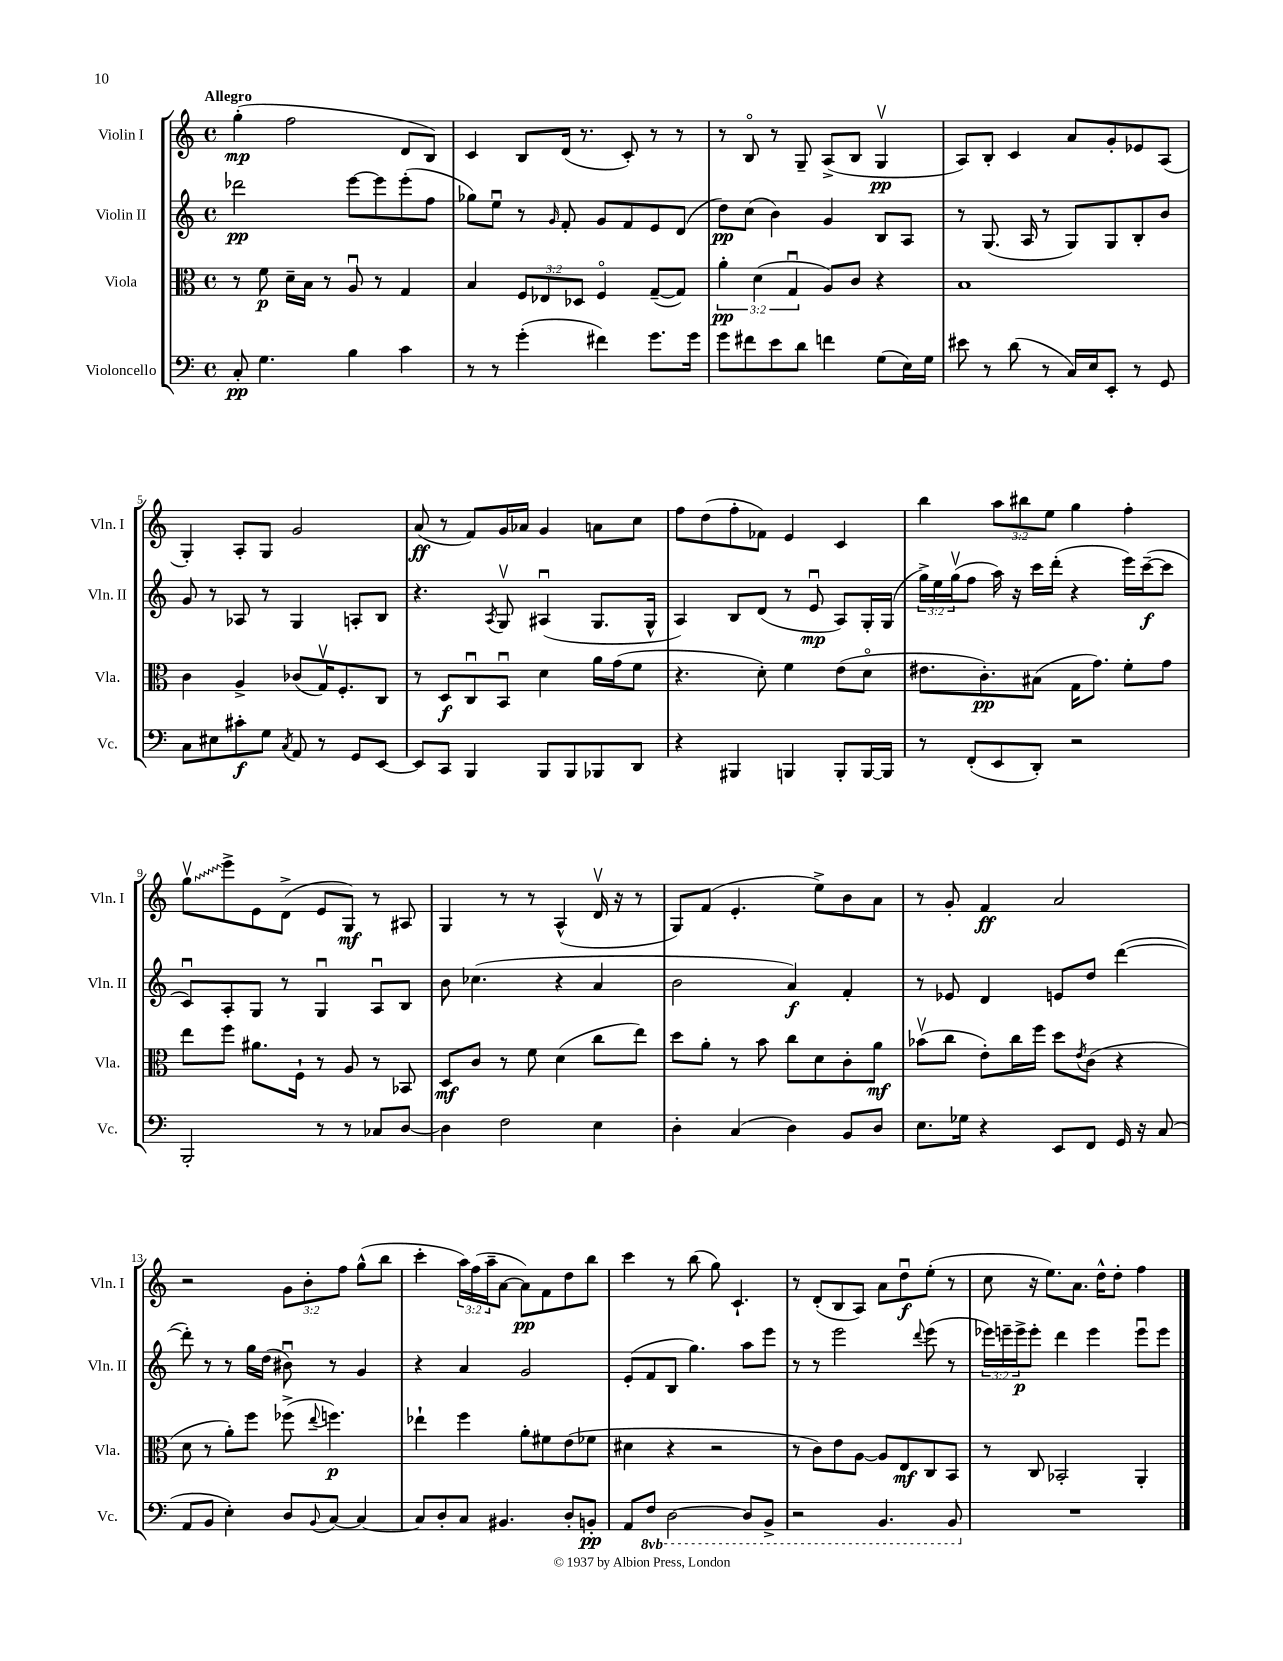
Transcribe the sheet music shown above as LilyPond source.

<<
\new StaffGroup <<
\new Staff = "s0" \with { instrumentName = "Violin I" shortInstrumentName = "Vln. I" } {
    \clef treble \key c \major \defaultTimeSignature \time 4/4 \override Staff.TupletNumber.text = #tuplet-number::calc-fraction-text \tempo "Allegro"
    g''4-.\mp( f''2 d'8 b8) |
    c'4 b8 d'16( r8. c'8-.) r8 r8 |
    r8 b8\flageolet r8 g8-- a8->( b8 g4\upbow\pp |
    a8) b8-. c'4 a'8 g'8-. ees'8 a8( |
    g4-.) a8-. g8 g'2 |
    a'8\ff( r8 f'8) g'16 aes'16 g'4 a'8 c''8 |
    f''8 d''8( f''8-. fes'8) e'4 c'4 |
    b''4 \tuplet 3/2 { a''8 bis''8 e''8 } g''4 f''4-. |
    \once \override Glissando.style = #'zigzag g''8\upbow\glissando e'''8-> e'8 d'8->( e'8 g8\mf) r8 ais8 |
    g4 r8 r8 a4-^( d'16\upbow r16 r8 |
    g8) f'8( e'4.-. e''8->) b'8 a'8 |
    r8 g'8-. f'4\ff a'2 |
    r2 \tuplet 3/2 { g'8 b'8-. f''8 } g''8-^( b''8 |
    c'''4-. \tuplet 3/2 { a''16) f''16( a''16-- } a'8~ a'8\pp) f'8 d''8 b''8 |
    c'''4 r8 b''8( g''8) c'4.-! |
    r8 d'8-.( b8 a8) a'8 d''8\downbow\f e''8-.( r8 |
    c''8 r16 e''8.) a'8. d''16-^ d''8-. f''4 \bar "|." |
}
\new Staff = "s1" \with { instrumentName = "Violin II" shortInstrumentName = "Vln. II" } {
    \clef treble \key c \major \defaultTimeSignature \time 4/4 \override Staff.TupletNumber.text = #tuplet-number::calc-fraction-text
    des'''2\pp e'''8~ e'''8 e'''8-.( f''8 |
    ges''8) e''8\downbow r8 \grace { g'16 } f'8-. g'8 f'8 e'8 d'8( |
    d''8\pp) c''8( b'4) g'4 b8 a8 |
    r8 g8.( a16 r8 g8) g8 b8-. b'8 |
    g'8 r8 aes8 r8 g4 a8-. b8 |
    r4. \acciaccatura { a8 } g8\upbow ais4\downbow( g8. g16-^ |
    a4) b8 d'8( r8 e'8\downbow\mp a8) g16-. g16( |
    \tuplet 3/2 { g''16->) e''16 g''16\upbow( } f''8 a''16) r16 c'''16 d'''16-.( r4 e'''16) c'''16~--\f( c'''8 |
    c'8\downbow) a8-. g8 r8 g4\downbow a8\downbow b8 |
    b'8 ces''4.( r4 a'4 |
    b'2 a'4\f) f'4-. |
    r8 ees'8 d'4 e'8 d''8 d'''4~( |
    d'''8-.) r8 r8 g''16 d''16( bis'8\downbow) r8 g'4 |
    r4 a'4 g'2 |
    e'8-.( f'8 b8 g''4.) a''8 e'''8 |
    r8 r8 e'''2 \appoggiatura { d'''8 } e'''8( r8 |
    \tuplet 3/2 { ees'''16) e'''16-- e'''16->\p } e'''8-. d'''4 e'''4 e'''8\downbow e'''8 \bar "|." |
}
\new Staff = "s2" \with { instrumentName = "Viola" shortInstrumentName = "Vla." } {
    \clef alto \key c \major \defaultTimeSignature \time 4/4 \override Staff.TupletNumber.text = #tuplet-number::calc-fraction-text
    r8 f'8\p d'16-- b16 r8 a8\downbow r8 g4 |
    b4 \tuplet 3/2 { f8 ees8 des8 } f4\flageolet g8~--( g8) |
    \tuplet 3/2 { a'4-.\pp d'4( g4\downbow } a8) c'8 r4 |
    b1 |
    c'4 a4-> ces'8( g16\upbow) f8.-. c8 |
    r8 d8\f c8\downbow b,8\downbow d'4 a'16 g'16( f'8 |
    r4. d'8-.) f'4 e'8( d'8\flageolet |
    eis'8. c'8.-.\pp) bis8( g16 g'8.) f'8-. g'8 |
    e''8 f''8 ais'8. f16-! r8 a8 r8 bes,8 |
    d8\mf c'8 r8 f'8 d'4( c''8 e''8) |
    d''8 a'8-. r8 b'8 c''8 d'8 c'8-. a'8\mf |
    bes'8\upbow( c''8 e'8-.) c''16 f''16 d''8 \acciaccatura { e'8 } c'8( r4 |
    d'8 r8 a'8-.) f''8 fes''8->( \appoggiatura { e''8 } f''4.\p) |
    ees''4-! f''4 a'8-. fis'8 e'8( fes'8 |
    dis'4 r4 r2 |
    r8 c'8) e'8 a8~ a8 e8\mf c8 b,8 |
    r8 c8 bes,2-. a,4-. \bar "|." |
}
\new Staff = "s3" \with { instrumentName = "Violoncello" shortInstrumentName = "Vc." } {
    \clef bass \key c \major \defaultTimeSignature \time 4/4 \set Staff.ottavationMarkups = #ottavation-simple-ordinals
    c8-.\pp g4. b4 c'4 |
    r8 r8 g'4-.( fis'4) g'8. g'16 |
    g'8 fis'8 e'8 d'8 f'4 g8( e16) g16 |
    eis'8 r8 d'8( r8 c16) e16 e,8-. r8 g,8 |
    c8 eis8 cis'8-.\f g8 \acciaccatura { c8 } a,8 r8 g,8 e,8~ |
    e,8 c,8 b,,4 b,,8 b,,8 bes,,8 d,8 |
    r4 bis,,4 b,,4 b,,8-. b,,16~ b,,16 |
    r8 f,8-.( e,8 d,8-.) r2 |
    b,,2-. r8 r8 ces8 d8~ |
    d4 f2 e4 |
    d4-. c4( d4) b,8 d8 |
    e8. ges16 r4 e,8 f,8 g,16 r16 c8( |
    a,8 b,8 e4-.) d8 \appoggiatura { b,8 } c8~ c4~ |
    c8 d8-. c8 bis,4. d8-. b,8-.\pp |
    a,8 \ottava #-1 f,8 d,2~ d,8 b,,8-> |
    r2 b,,4. b,,8 \ottava #0 |
    R1 \bar "|." |
}
>>
>>
